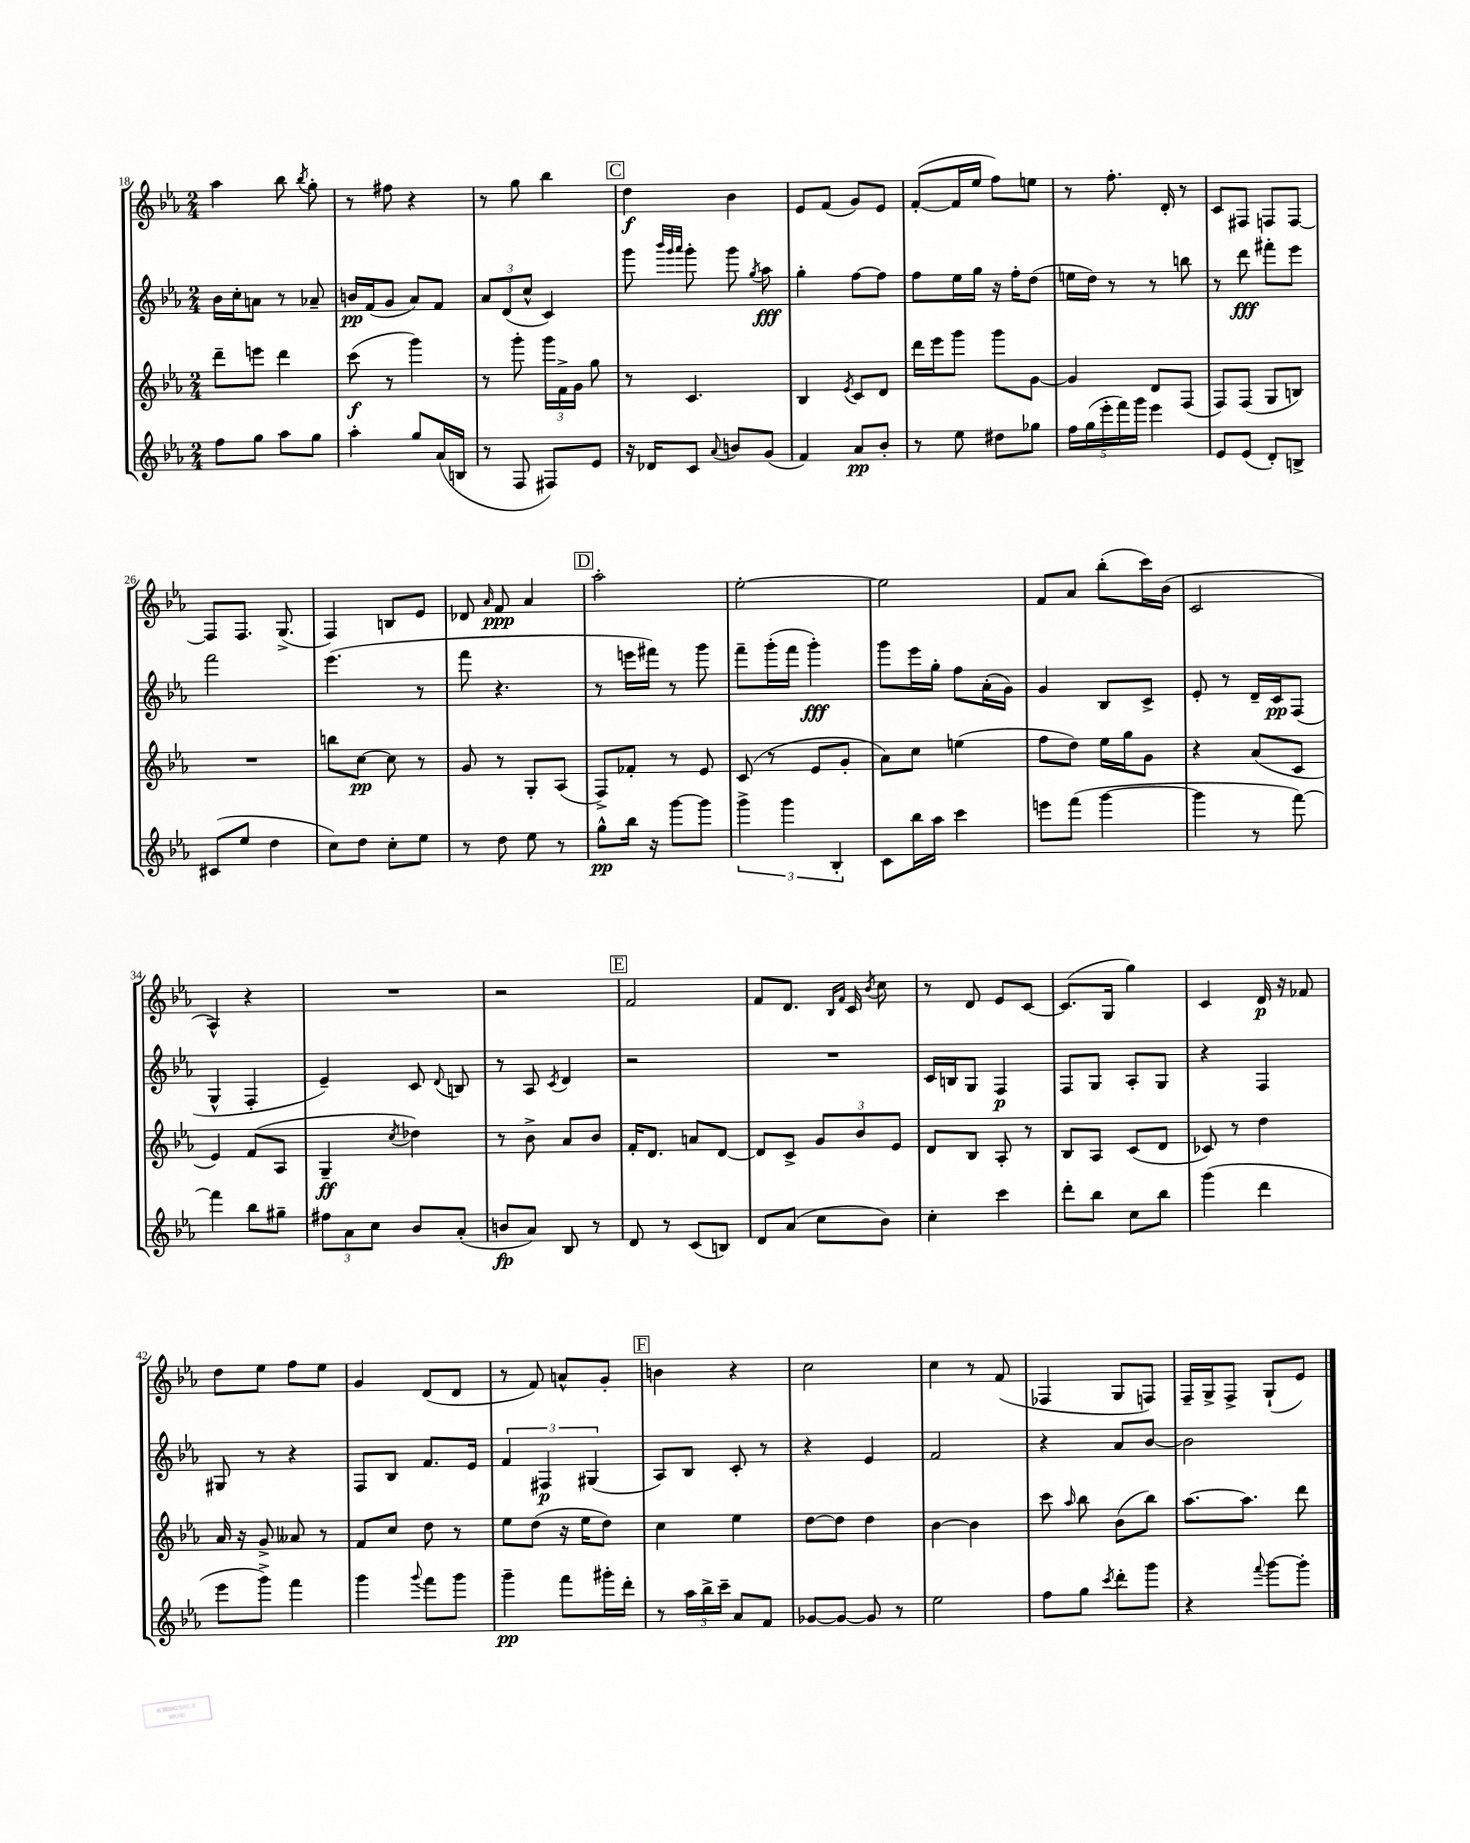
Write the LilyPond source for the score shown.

<<
\new StaffGroup <<
\new Staff = "s0" {
    \clef treble \key ees \major \numericTimeSignature \time 2/4
    \autoBeamOff aes''4 bes''8 \acciaccatura { bes''8 } g''8-. |
    r8 fis''8 r4 |
    r8 g''8 bes''4 |
    \mark \markup { \box "C" } d''4\f bes'4 |
    ees'8[ f'8]( g'8[) ees'8] |
    f'8[~-.( f'16 ees''16] f''8[) e''8] |
    r8 f''8.-. d'16-. r8 |
    c'8[ fis8] f8[ f8]~ |
    f8[ f8.] g8.->( |
    f4) b8[ ees'8] |
    des'8 \grace { aes'16 } f'8\ppp aes'4 |
    \mark \markup { \box "D" } aes''2-. |
    ees''2~-. |
    ees''2 |
    f'8[ aes'8] bes''8[-.( c'''16) bes'16]( |
    c'2 |
    aes4-^) r4 |
    R2 |
    r2 |
    \mark \markup { \box "E" } f'2 |
    f'8[ d'8.] \grace { bes16[ f'16] } c'16 \acciaccatura { bes'8 } c''8 |
    r8 d'8 ees'8[ c'8]~ |
    c'8.[( g16] g''4) |
    c'4 d'16\p r16 fes'8 |
    d''8[ ees''8] f''8[ ees''8] |
    g'4 d'8[( d'8] |
    r8 f'8) a'8[-^ g'8]-. |
    \mark \markup { \box "F" } b'4 r4 |
    c''2 |
    c''4 r8 f'8( |
    fes4 g8[ f8]) |
    f16[-- g16-> f8]-> g8[-!( ees'8]) \bar "|." |
}
\new Staff = "s1" {
    \clef treble \key ees \major \numericTimeSignature \time 2/4
    \autoBeamOff bes'16[ c''16-. a'8] r8 aes'8-- |
    b'16[\pp f'16( g'8] aes'8[) f'8] |
    \tuplet 3/2 { aes'8[ d'8( c''8]-^ } c'4) |
    \mark \markup { \box "C" } g'''8 \grace { bes'''32[ g'''32 aes'''32] } g'''8-. g'''8 \acciaccatura { g''8 } aes''8\fff |
    g''4-. f''8[~ f''8] |
    f''8[ ees''16 g''16] r16 f''16[-. d''8]( |
    e''16[ d''16]) r8 r8 b''8 |
    r8 d'''8\fff fis'''8[-. ees'''8] |
    f'''2 |
    ees'''4.( r8 |
    f'''8 r4. |
    \mark \markup { \box "D" } r8 e'''16[ fis'''16]) r8 g'''8 |
    f'''8[-- g'''16-.( f'''16] g'''4-.\fff) |
    g'''8[ ees'''16 g''16]-. f''8[ aes'16-.( g'16]) |
    g'4 bes8[ c'8]-> |
    ees'8-. r8 d'16[-- c'16\pp f8]( |
    g4-^ f4-. |
    ees'4--) c'8 \appoggiatura { d'8 } b8 |
    r8 aes8 \acciaccatura { c'8 } d'4 |
    \mark \markup { \box "E" } r2 |
    R2 |
    c'16[ b16 g8] f4\p |
    f8[ g8] aes8[-. g8] |
    r4 f4 |
    gis8 r8 r4 |
    f8[ bes8] f'8.[ ees'16] |
    \tuplet 3/2 { f'4 fis4\p gis4( } |
    \mark \markup { \box "F" } aes8[) bes8] c'8-. r8 |
    r4 ees'4 |
    f'2 |
    r4 aes'8[ bes'8]~ |
    bes'2 \bar "|." |
}
\new Staff = "s2" {
    \clef treble \key ees \major \numericTimeSignature \time 2/4
    \autoBeamOff d'''8[-- e'''8] d'''4 |
    c'''8\f( r8 g'''4) |
    r8 g'''8-. \tuplet 3/2 { g'''16[ f'16-> g'16] } g''8 |
    \mark \markup { \box "C" } r8 c'4. |
    bes4 \acciaccatura { ees'8 } c'8[ d'8] |
    d'''16[ ees'''16 g'''8] g'''8[ g'8]~ |
    g'4 d'8[ f8]( |
    f8[) f8]( g8[ b8]) |
    R2 |
    b''8[ c''8]~\pp c''8 r8 |
    g'8 r8 g8[-. aes8]( |
    \mark \markup { \box "D" } f8[->) fes'8]-. r8 ees'8 |
    c'8( r8 ees'8[ g'8]-. |
    aes'8[) c''8] e''4( |
    f''8[ d''8]) ees''16[ g''16 g'8] |
    r4 aes'8[( c'8] |
    ees'4) f'8[( aes8] |
    g4--\ff \acciaccatura { c''8 } des''4) |
    r8 bes'8-> aes'8[ bes'8] |
    \mark \markup { \box "E" } f'16[-. d'8.] a'8[ d'8]~ |
    d'8[ c'8]-> \tuplet 3/2 { g'8[ bes'8 ees'8] } |
    d'8[ bes8] aes8-. r8 |
    bes8[ aes8] c'8[( d'8] |
    ces'8) r8 d''4 |
    aes'16 r16 g'8-> aeses'8 r8 |
    f'8[ c''8] d''8 r8 |
    ees''8[ d''8]( r16 ees''16[ d''8]) |
    \mark \markup { \box "F" } c''4 ees''4 |
    d''8[~ d''8] d''4 |
    bes'4~ bes'4 |
    c'''8 \grace { aes''16 } bes''8 bes'8[( bes''8]) |
    aes''8.[~ aes''8.] d'''8 \bar "|." |
}
\new Staff = "s3" {
    \clef treble \key ees \major \numericTimeSignature \time 2/4
    \autoBeamOff f''8[ g''8] aes''8[ g''8] |
    aes''4-. g''8[ aes'16( b16] |
    r8 f8 fis8[) ees'8] |
    \mark \markup { \box "C" } r16 des'16[ c'8] \appoggiatura { aes'8 } b'8[ g'8]( |
    f'4) aes'8[\pp bes'8]-. |
    r8 ees''8 dis''8[ ges''8] |
    \tuplet 5/4 { f''16[ g''16( ees'''16-. f'''16) g'''16] } ees'''4 |
    ees'8[ ees'8]( d'8[-.) b8]-> |
    cis'8[( ees''8] d''4 |
    c''8[) d''8] c''8[-. ees''8] |
    r8 d''8 ees''8 r8 |
    \mark \markup { \box "D" } g''8[-^\pp bes''16] r16 g'''8[~ g'''8] |
    \tuplet 3/2 { g'''4-> g'''4 bes4-. } |
    c'8[ bes''16 aes''16] c'''4 |
    e'''8[ f'''8]( g'''4~ |
    g'''4 r8 f'''8~) |
    f'''4 bes''8[ gis''8]-- |
    \tuplet 3/2 { fis''8[ aes'8 c''8] } bes'8[ aes'8]-.( |
    b'8[\fp aes'8]) bes8 r8 |
    \mark \markup { \box "E" } d'8 r8 c'8[( b8]) |
    d'8[ aes'8]( c''8[ bes'8]) |
    c''4-. c'''4 |
    d'''8[-. bes''8] c''8[ bes''8] |
    g'''4( d'''4 |
    ees'''8[ g'''8]->) f'''4 |
    g'''4 \appoggiatura { g'''8 } f'''8[ g'''8] |
    g'''4--\pp f'''8[ gis'''16-. d'''16]-. |
    \mark \markup { \box "F" } r8 \tuplet 3/2 { aes''16[ bes''16-> c'''16]-- } aes'8[ f'8] |
    ges'8[~ ges'8]~ ges'8 r8 |
    ees''2 |
    f''8[ g''8] \acciaccatura { c'''8 } d'''8[-. g'''8] |
    r4 \appoggiatura { f'''8 } g'''8[~ g'''8]-. \bar "|." |
}
>>
>>
\layout { \context { \Score currentBarNumber = #18 } }
